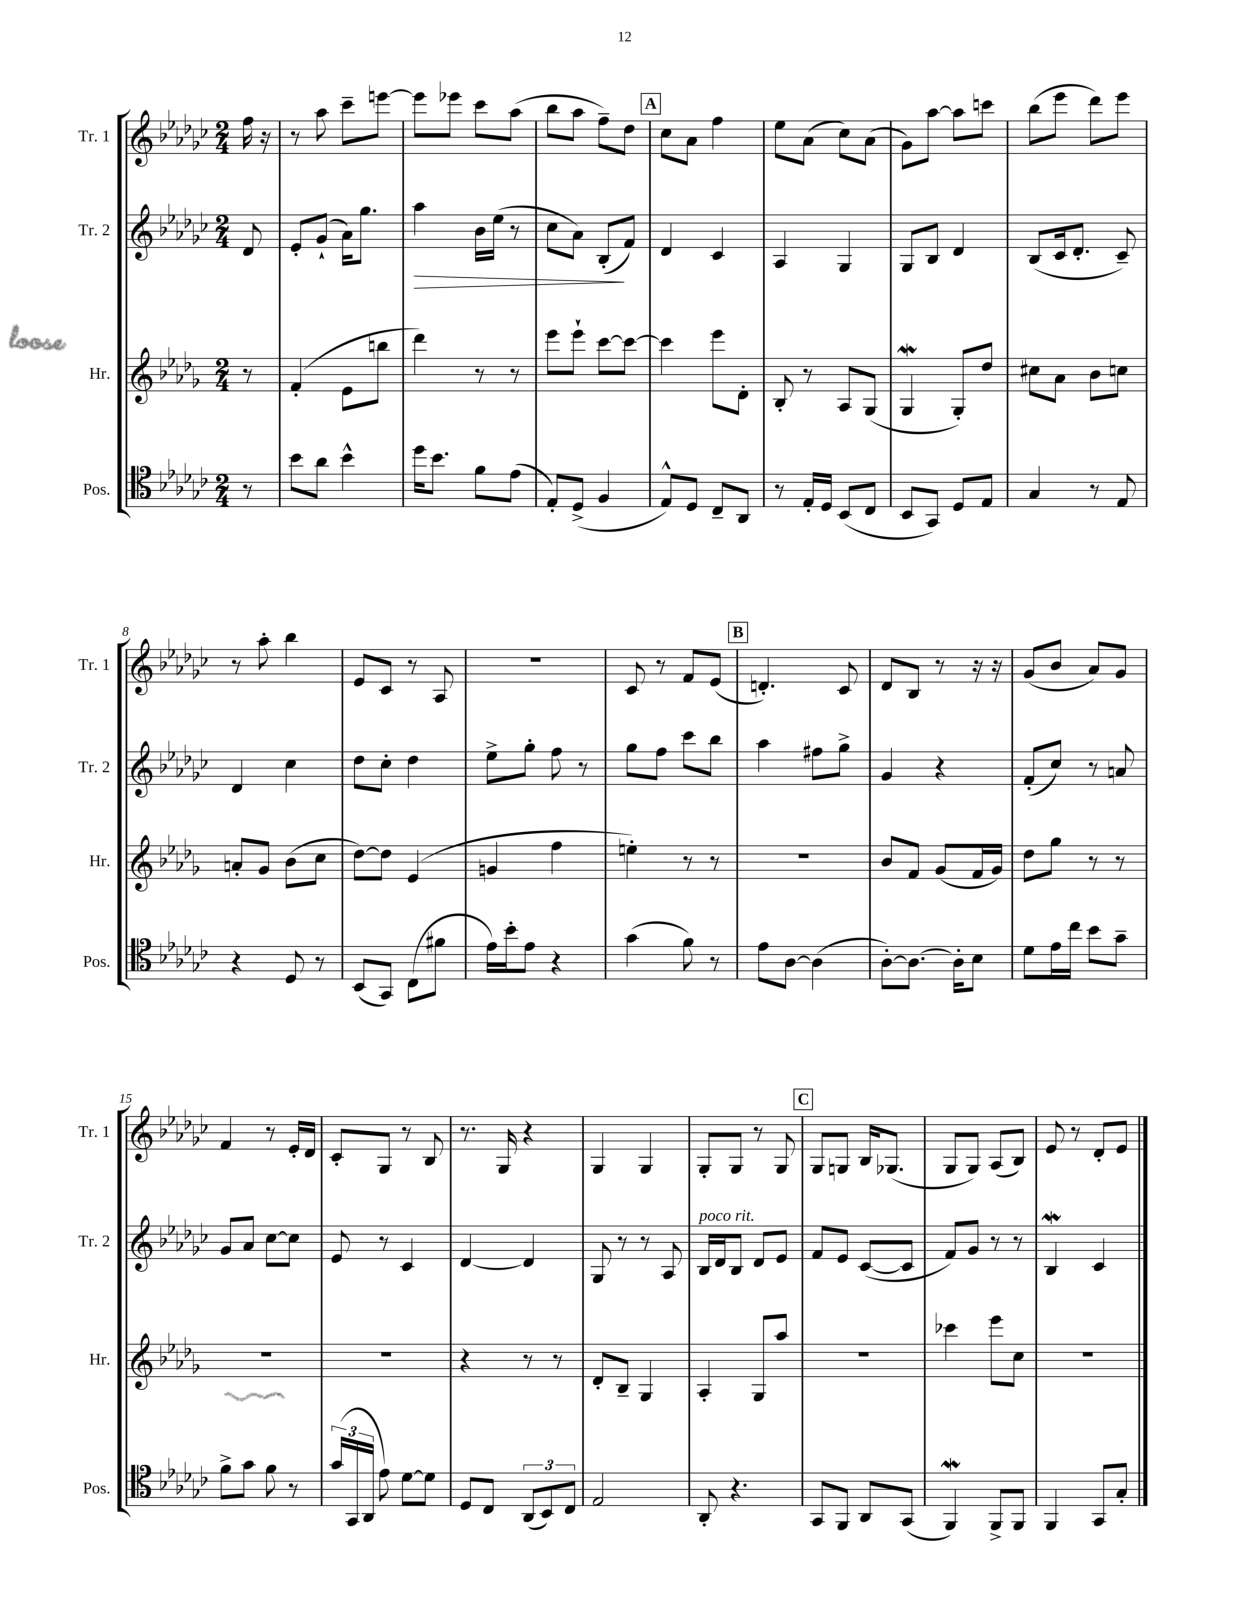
<<
\new StaffGroup <<
\new Staff = "s0" \with { instrumentName = "Tr. 1" shortInstrumentName = "Tr. 1" } {
    \clef treble \key ges \major \numericTimeSignature \time 2/4 \partial 8
    \autoBeamOff f''16 r16 |
    r8 aes''8 ces'''8[-- e'''8]~ |
    e'''8[ ees'''8] ces'''8[ aes''8]( |
    bes''8[ aes''8] f''8[--) des''8] |
    \mark \markup { \box "A" } ces''8[ aes'8] f''4 |
    ees''8[ aes'8]( ces''8[) aes'8]( |
    ges'8[) aes''8]~ aes''8[ c'''8] |
    bes''8[( ees'''8] des'''8[) ees'''8] |
    r8 aes''8-. bes''4 |
    ees'8[ ces'8] r8 aes8 |
    r2 |
    ces'8 r8 f'8[ ees'8]( |
    \mark \markup { \box "B" } d'4.-.) ces'8 |
    des'8[ bes8] r8 r16 r16 |
    ges'8[( bes'8] aes'8[) ges'8] |
    f'4 r8 ees'16[-. des'16] |
    ces'8[-. ges8] r8 bes8 |
    r8. ges16 r4 |
    ges4 ges4 |
    ges8[-. ges8] r8 ges8 |
    \mark \markup { \box "C" } ges8[ g8] bes16[ ges8.]( |
    ges8[ ges8]) aes8[( bes8]) |
    ees'8 r8 des'8[-. ees'8] \bar "|." |
}
\new Staff = "s1" \with { instrumentName = "Tr. 2" shortInstrumentName = "Tr. 2" } {
    \clef treble \key ges \major \numericTimeSignature \time 2/4 \partial 8
    \autoBeamOff des'8 |
    ees'8[-. ges'8]-!( aes'16[) ges''8.] |
    aes''4\> bes'16[ ees''16]( r8 |
    ces''8[ aes'8]) bes8[-.\!( f'8]) |
    \mark \markup { \box "A" } des'4 ces'4 |
    aes4 ges4 |
    ges8[ bes8] des'4 |
    bes8[( ces'16 des'8.]-. ces'8--) |
    des'4 ces''4 |
    des''8[ ces''8]-. des''4 |
    ees''8[-> ges''8]-. f''8 r8 |
    ges''8[ f''8] ces'''8[ bes''8] |
    \mark \markup { \box "B" } aes''4 fis''8[ ges''8]-> |
    ges'4 r4 |
    f'8[-.( ces''8]) r8 a'8 |
    ges'8[ aes'8] ces''8[~ ces''8] |
    ees'8 r8 ces'4 |
    des'4~ des'4 |
    ges8 r8 r8 aes8 |
    bes16[^\markup { \italic "poco rit." } des'16 bes8] des'8[ ees'8] |
    \mark \markup { \box "C" } f'8[ ees'8] ces'8[~( ces'8] |
    f'8[) ges'8] r8 r8 |
    bes4\mordent ces'4 \bar "|." |
}
\new Staff = "s2" \with { instrumentName = "Hr." shortInstrumentName = "Hr." } {
    \clef treble \key des \major \numericTimeSignature \time 2/4 \partial 8
    \autoBeamOff r8 |
    f'4-.( ees'8[ b''8] |
    des'''4) r8 r8 |
    ees'''8[ ees'''8]-! c'''8[~ c'''8]~ |
    \mark \markup { \box "A" } c'''4 ees'''8[ des'8]-. |
    bes8-. r8 aes8[ ges8]( |
    ges4\mordent ges8[-.) des''8] |
    cis''8[ aes'8] bes'8[ c''8] |
    a'8[-. ges'8] bes'8[( c''8] |
    des''8[~) des''8] ees'4( |
    g'4 f''4 |
    e''4-.) r8 r8 |
    \mark \markup { \box "B" } r2 |
    bes'8[ f'8] ges'8[( f'16 ges'16]) |
    des''8[ ges''8] r8 r8 |
    R2 |
    R2 |
    r4 r8 r8 |
    des'8[-. bes8]-- ges4 |
    aes4-. ges8[ aes''8] |
    \mark \markup { \box "C" } r2 |
    ces'''4 ees'''8[ c''8] |
    R2 \bar "|." |
}
\new Staff = "s3" \with { instrumentName = "Pos." shortInstrumentName = "Pos." } {
    \clef tenor \key ges \major \numericTimeSignature \time 2/4 \partial 8
    \autoBeamOff r8 |
    bes'8[ aes'8] bes'4-^ |
    des''16[ bes'8.] f'8[ ees'8]( |
    ees8[-.) des8]->( f4 |
    \mark \markup { \box "A" } ees8[-^) des8] ces8[-- aes,8] |
    r8 ees16[-. des16] bes,8[( ces8] |
    bes,8[ ges,8]) des8[ ees8] |
    ges4 r8 ees8 |
    r4 des8 r8 |
    bes,8[( ges,8]) ces8[( fis'8] |
    ees'16[) bes'16-. ees'8] r4 |
    ges'4( f'8) r8 |
    \mark \markup { \box "B" } ees'8[ aes8]~ aes4( |
    aes8[~-.) aes8.]~ aes16[-. bes8] |
    des'8[ ees'16 ces''16] bes'8[ ges'8]-- |
    f'8[-> ges'8] f'8 r8 |
    \tuplet 3/2 { ges'16[( ges,16 aes,16] } ees'8) des'8[~ des'8] |
    des8[ ces8] \tuplet 3/2 { aes,8[( bes,8) ces8] } |
    ees2 |
    aes,8-. r4. |
    \mark \markup { \box "C" } ges,8[ f,8] aes,8[ ges,8]( |
    f,4\mordent) f,8[-> f,8] |
    f,4 ges,8[ ges8]-. \bar "|." |
}
>>
>>
